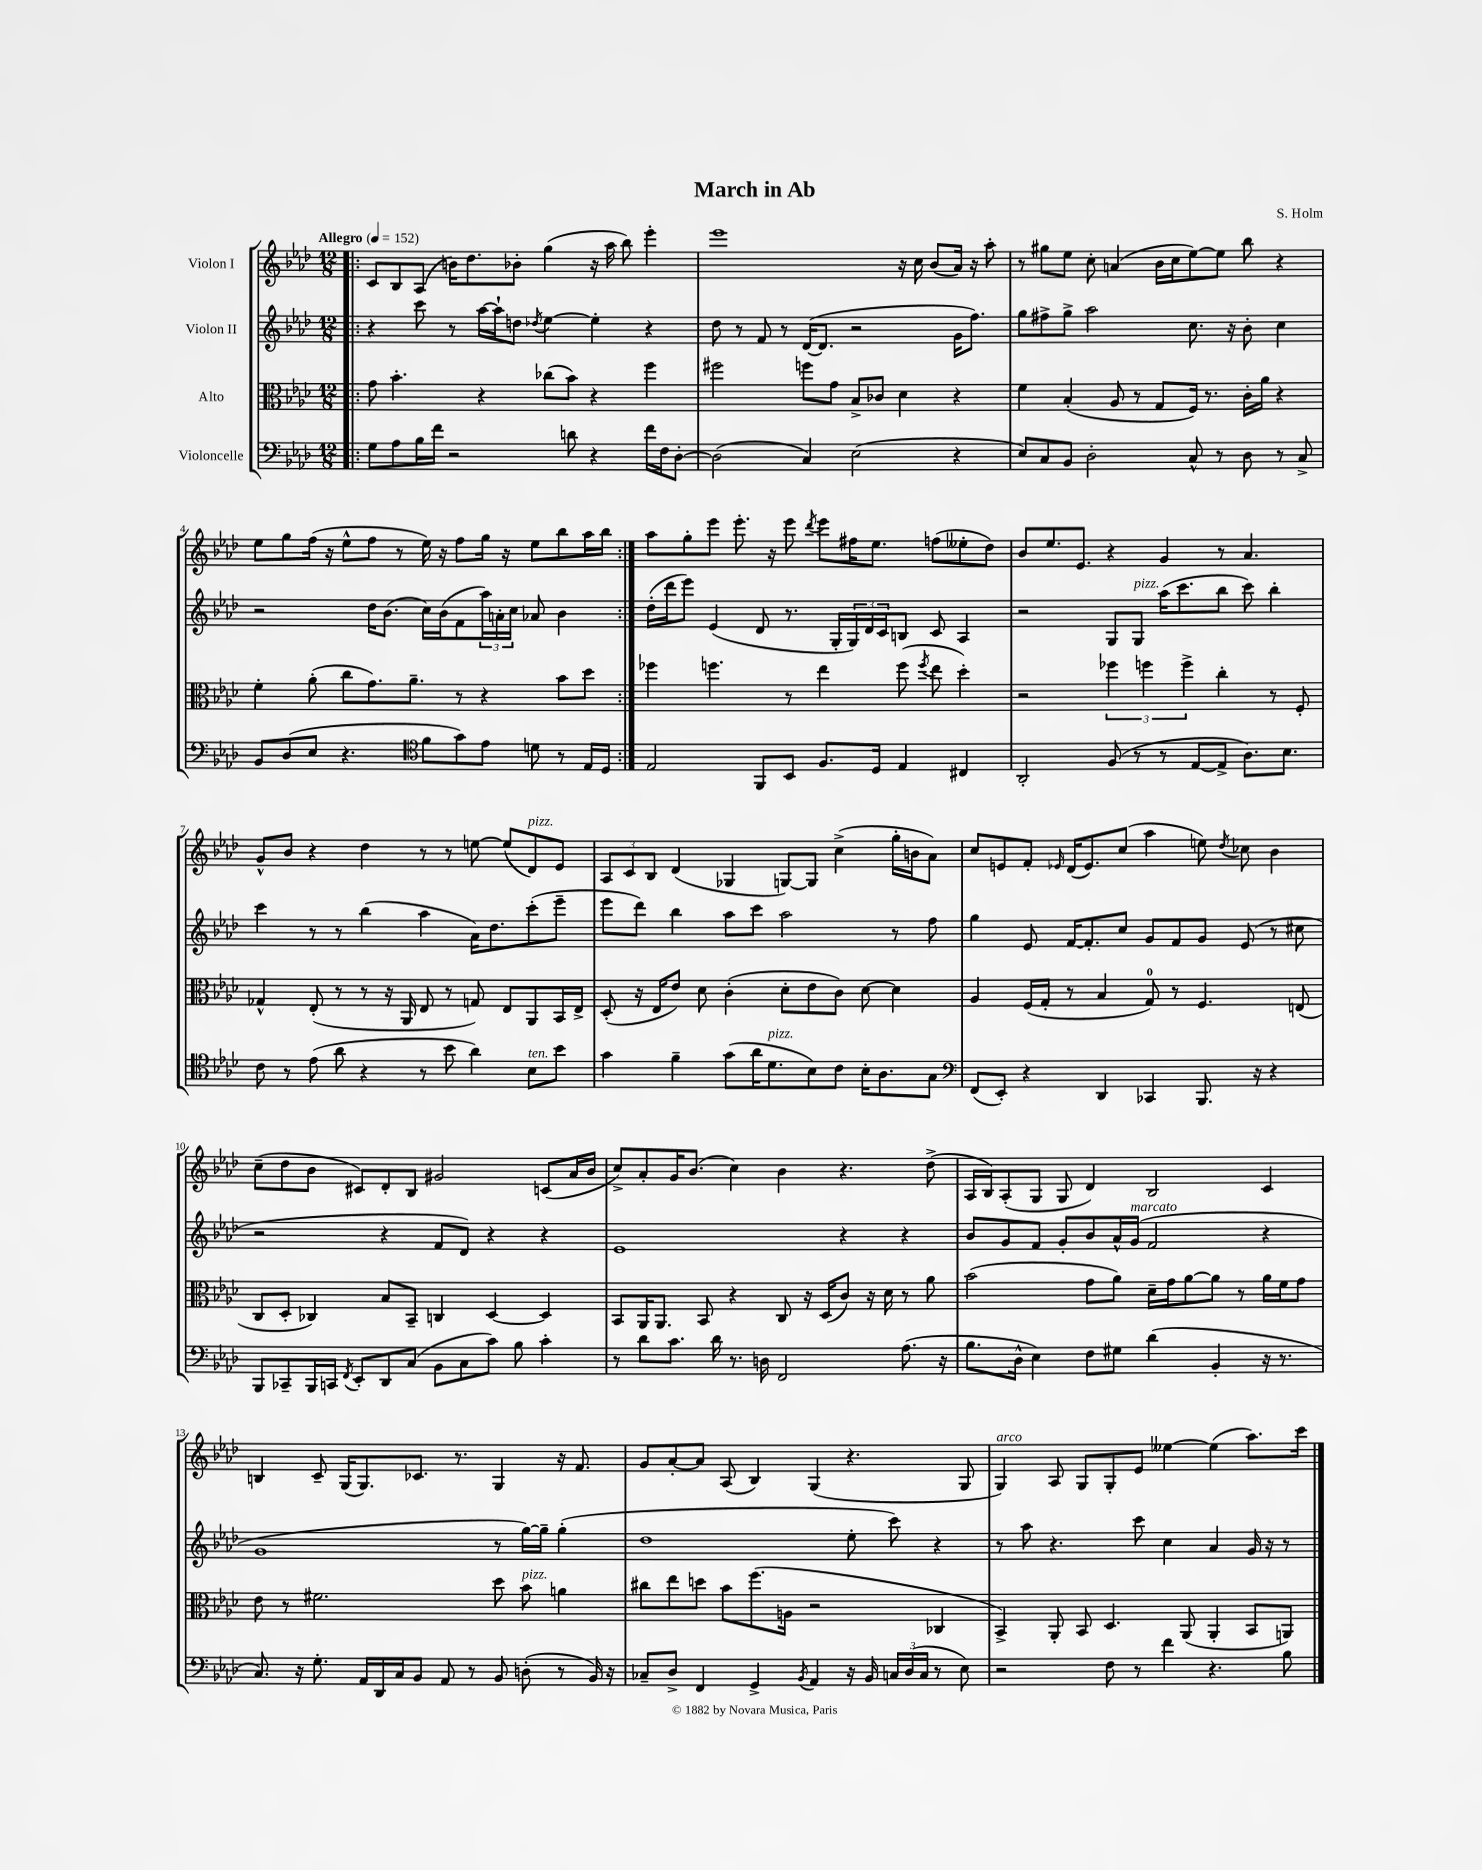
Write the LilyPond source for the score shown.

\header { title = "March in Ab" composer = "S. Holm" }
<<
\new StaffGroup <<
\new Staff = "s0" \with { instrumentName = "Violon I" } {
    \clef treble \key aes \major \numericTimeSignature \time 12/8 \tempo "Allegro" 4 = 152
    \repeat volta 2 { \bar ".|:" c'8 bes8 aes8( b'16) des''8. bes'8-. g''4( r16 aes''16 bes''8) ees'''4-. |
    ees'''1 r16 c''16 bes'8( aes'16) r16 aes''8-. |
    r8 gis''8 ees''8 c''8-. a'4( bes'16 c''16 ees''8~) ees''8 bes''8 r4 |
    ees''8 g''8 f''16( r16 ees''8-^ f''8 r8 ees''16) r16 f''8 g''16 r16 ees''8 bes''8 aes''16 bes''16 | }
    aes''8 g''8-. ees'''8 ees'''8.-. r16 ees'''8 \acciaccatura { des'''8 } ees'''8 fis''16 ees''8. f''8( eeses''8-. des''8) |
    bes'8 ees''8. ees'8. r4 g'4 r8 aes'4. |
    g'8-^ bes'8 r4 des''4 r8 r8 e''8~ e''8( des'8^\markup { \italic "pizz." }) ees'8 |
    \tuplet 3/2 { aes8 c'8 bes8 } des'4( ges4 g8~) g8 c''4->( g''16-. b'16 aes'8) |
    c''8 e'8 f'8-. \grace { ees'16 } des'16( ees'8.) c''8( aes''4 e''8) \acciaccatura { des''8 } ces''8 bes'4 |
    c''8--( des''8 bes'8 cis'8) des'8-. bes8 gis'2 c'8( aes'16 bes'16 |
    c''8->) aes'8-. g'16 bes'8.( c''4) bes'4 r4. des''8->( |
    aes16 bes16) aes8-.( g8 g8 des'4) bes2 c'4 |
    b4 c'8-- g16( g8.) ces'8. r8. g4 r16 f'8. |
    g'8 aes'8~-. aes'8 aes8( bes4) g4( r4. g8 |
    g4^\markup { \italic "arco" }) aes8 g8 g8-. ees'8 eeses''4~ eeses''4( aes''8.) c'''16 \bar "|." |
}
\new Staff = "s1" \with { instrumentName = "Violon II" } {
    \clef treble \key aes \major \numericTimeSignature \time 12/8
    \repeat volta 2 { \bar ".|:" r4 c'''8 r8 aes''16~ aes''16-! d''8 \acciaccatura { des''8 } ees''4~ ees''4-. r4 |
    des''8 r8 f'8 r8 des'16~( des'8. r2 g'16 f''8.) |
    g''8 fis''8-> g''8-> aes''2 c''8. r16 bes'8-. c''4 |
    r2 des''16 bes'8.( c''16) bes'16( f'8 \tuplet 3/2 { aes''16) a'16-. c''16 } aes'8 bes'4 | }
    des''16-.( des'''16 ees'''8) ees'4( des'8 r8. g16-. \tuplet 3/2 { g16) des'16 c'16 } b8 c'8 aes4 |
    r2 g8 g8^\markup { \italic "pizz." } aes''16( c'''8. bes''8 c'''8) bes''4-. |
    c'''4 r8 r8 bes''4( aes''4 aes'16) des''8. c'''8-.( ees'''8-- |
    ees'''8 des'''8) bes''4 aes''8 c'''8 aes''2 r8 f''8 |
    g''4 ees'8 f'16~ f'8.-. c''8 g'8 f'8 g'8 ees'8( r8 cis''8 |
    r2 r4 f'8 des'8) r4 r4 |
    ees'1 r4 r4 |
    bes'8 g'8 f'8 g'8-. bes'8 aes'16-^ g'16^\markup { \italic "marcato" }( f'2 r4 |
    g'1 r8 g''16~) g''16-- g''4-.( |
    des''1 ees''8-. c'''8) r4 |
    r8 aes''8 r4. c'''8 c''4 aes'4 g'16 r16 r8 \bar "|." |
}
\new Staff = "s2" \with { instrumentName = "Alto" } {
    \clef alto \key aes \major \numericTimeSignature \time 12/8
    \repeat volta 2 { \bar ".|:" g'8 bes'4.-. r4 ces''8( bes'8) r4 f''4 |
    fis''2 f''8 g'8 bes8-> ces'8 des'4 r4 |
    f'4 bes4-.( aes8 r8 g8 f16) r8. c'16-. aes'16 r4 |
    f'4-. aes'8-.( c''8 g'8.) aes'8.-- r8 r4 bes'8 des''8 | }
    fes''4 f''4. r8 ees''4 f''8( \acciaccatura { f''8 } ees''8 des''4-.) |
    r2 \tuplet 3/2 { fes''4 f''4 f''4-> } c''4-. r8 f8-. |
    ges4-^ ees8-.( r8 r8 r16 aes,16 ees8 r8 g8) ees8 aes,8 bes,16 ees16-> |
    des8-.( r16 ees16 ees'8) des'8 c'4-.( des'8-. ees'8 c'8) des'8~ des'4 |
    aes4 f16( g16-. r8 bes4 g8-0) r8 f4. e8( |
    c8 des8-. ces4) bes8 bes,8-- c4 des4~ des4 |
    bes,8 aes,16 aes,8. bes,8 r4 c8 r16 des16( c'8) r16 des'16 r8 aes'8 |
    bes'2( g'8 aes'8) des'16-- g'16 aes'8~ aes'8 r8 aes'16 f'16 g'8 |
    ees'8 r8 fis'2. des''8 bes'8^\markup { \italic "pizz." } a'4 |
    cis''8 ees''8 d''8 bes'8 f''8.( a16 r2 ces4 |
    bes,4->) aes,8-. bes,8 des4. aes,8( aes,4-. bes,8 a,8) \bar "|." |
}
\new Staff = "s3" \with { instrumentName = "Violoncelle" } {
    \clef bass \key aes \major \numericTimeSignature \time 12/8
    \repeat volta 2 { \bar ".|:" g8 aes8 bes16 f'16 r2 d'8 r4 f'16 f16 des8~-. |
    des2( c4) ees2( r4 |
    ees8) c8 bes,8 des2-. c8-^ r8 des8 r8 c8-> |
    bes,8 des8( ees8 r4. \clef tenor f'8 g'8) ees'8 d'8 r8 ees16 des16 | }
    ees2 f,8 bes,8 f8. des16 ees4 cis4 |
    aes,2-. f8( r8 r8 ees8~ ees8-> aes8.) bes8. |
    c'8 r8 ees'8( aes'8 r4 r8 bes'8 aes'4) bes8^\markup { \italic "ten." } bes'8 |
    g'4 f'4-- g'8( aes'16 des'8.^\markup { \italic "pizz." } bes8) c'8 bes16-. aes8. g8 |
    \clef bass f,8( ees,8-.) r4 des,4 ces,4 bes,,8. r16 r4 |
    bes,,8 ces,8-- bes,,16 c,16 \acciaccatura { f,8 } ees,8-. des,8 c8( bes,8 c8 c'8) bes8 c'4-. |
    r8 des'8 c'8. des'16 r8. d16 f,2 aes8.( r16 |
    bes8. des16-^ ees4) f8 gis8 des'4( bes,4-. r16 r8. |
    c8.) r16 g8.-. aes,16 des,16 c16 bes,8 aes,8 r8 bes,8 d8-.( r8 bes,16) r16 |
    ces8-- des8-> f,4 g,4-> \acciaccatura { bes,8 } aes,4 r16 bes,16 \tuplet 3/2 { c16 des16( c16 } r8 ees8) |
    r2 f8 r8 f'4 r4. bes8 \bar "|." |
}
>>
>>
